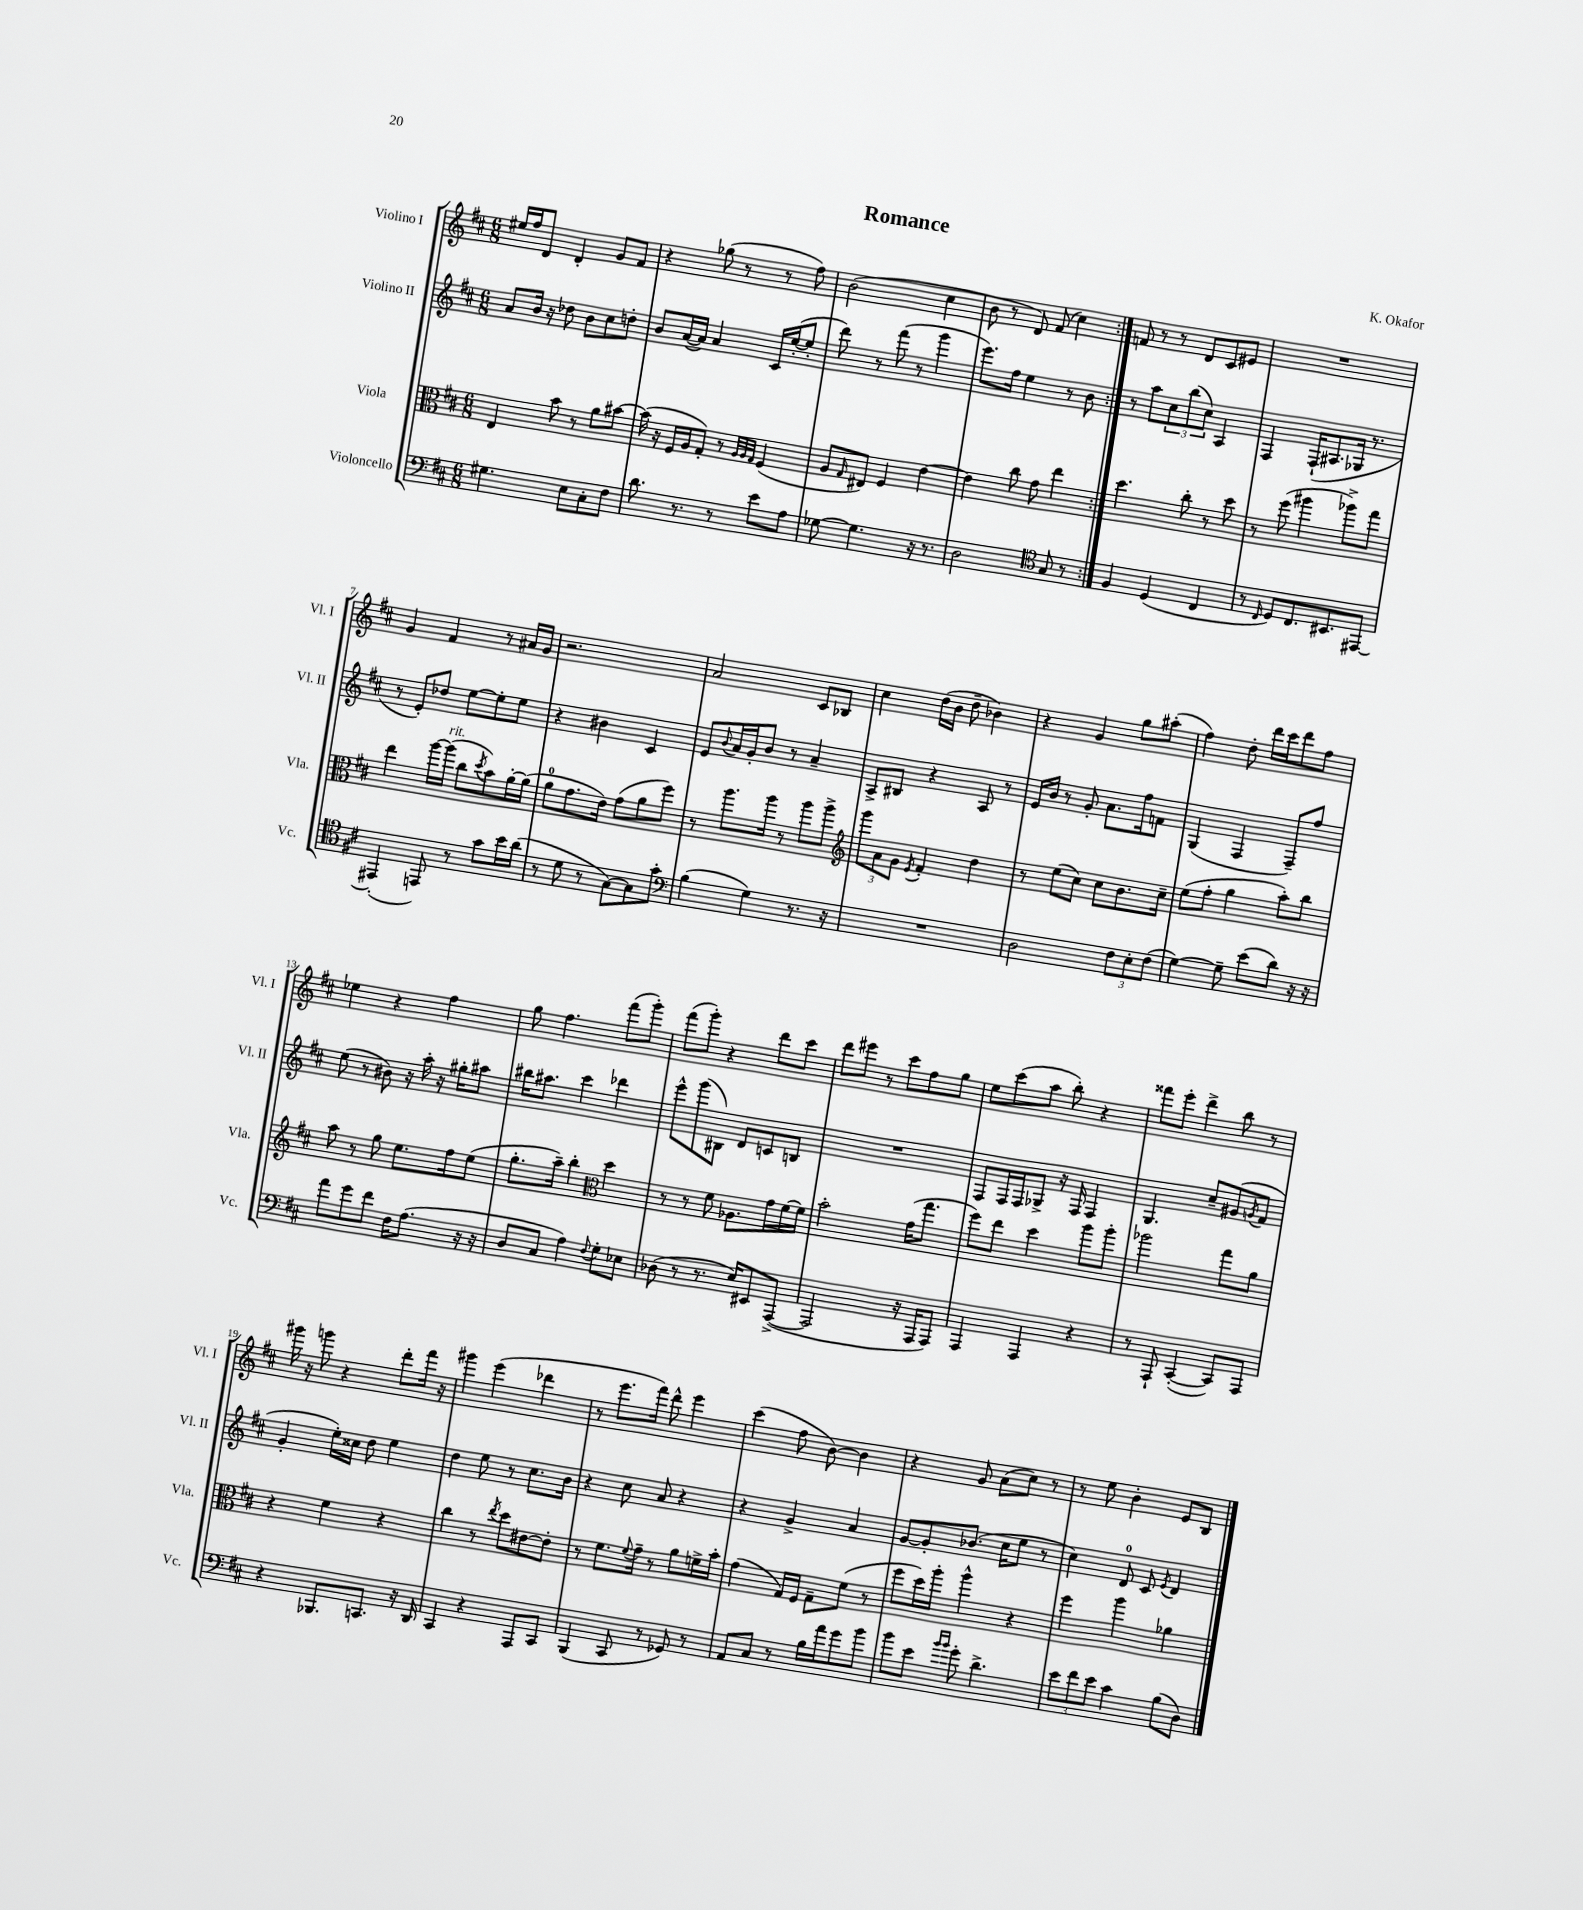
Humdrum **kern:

**kern	**kern	**kern	**kern
*staff4	*staff3	*staff2	*staff1
*clefF4	*clefC3	*clefG2	*clefG2
*k[f#c#]	*k[f#c#]	*k[f#c#]	*k[f#c#]
*M6/8	*M6/8	*M6/8	*M6/8
4.G#	4E	8a	16ee#
.	.	.	16ff#
.	.	16b	8d
.	.	16r	.
.	8b	8dd-	4d'
8E	8r	8b	.
8C#'	8a	8cc#	8g
8F#	[8b#	8dd'	8f#
=	=	=	=
8.d	(16b#]	8b	4r
.	16r	.	.
.	16F#	([16a	.
8.r	16A	16a])	.
.	8G')	4a	(8gg-
8r	8r	.	8r
.	32qqA	.	.
.	32qqA	.	.
.	32qqG	.	.
8e	(4F#	16c#	8r
.	.	([16ee'	.
8A	.	8ee']	8ff#)
=	=	=	=
[8G-	8A	8ddd)	(2b
.	16qqG	.	.
4.G-]	8E#)	8r	.
.	4F#	(8fff#	.
.	.	8r	.
16r	[4e	4ggg	4cc#
8.r	.	.	.
=	=	=	=
2D	4e]	8.eee)	8b
.	.	.	8r
.	.	16ff#	.
.	8cc#	4ee	8d)
.	8g	.	(8f#
*clefC4	*	*	*
8G	4ee	8r	4cc#)
8r	.	8b	.
=:|!	=:|!	=:|!	=:|!
4F#	4.dd	8r	8f
.	.	8aa	8r
(4D	.	12cc#	8r
.	.	(12bb	.
.	8cc#'	.	8d
.	.	12cc#)	.
4C#	8r	4A	8c#
.	8dd	.	8e#
=	=	=	=
8r	8r	4F#	2.r
16qqC#	.	.	.
8D)	(8ff#	.	.
8.C#	4aa#	(16F#`	.
.	.	8.A#	.
8.BB#	.	.	.
.	8aa-^)	16G-	.
.	.	8.r	.
[8EE#	8gg	.	.
=	=	=	=
(4EE#']	4ee	8r	4g
.	.	8e')	.
8EE)	[16aa	8dd-	4f#
.	(16aa]	.	.
8r	8cc#	[8ee	.
.	8qdd	.	.
8g	8b)	8ee']	8r
16b	[16a'	8ee	16a#
(16a	(16a]	.	16g
=	=	=	=
8r	8a	4r	2.r
8d	8.g	.	.
8r	.	4b#	.
.	16e)	.	.
[8G)	(8g	.	.
8G]	8a	4c#	.
8g'	8ff#)	.	.
=	=	=	=
*clefF4	*	*	*
(4B	8r	8e	2a
.	.	8qqb	.
.	8.aa	16a	.
.	.	16g'	.
4G)	.	8b	.
.	16aa	.	.
.	8r	8r	.
8.r	8aa	4a~	8c#
.	8aa^	.	8B-
16r	.	.	.
=	=	=	=
*	*clefG2	*	*
2.r	12ggg	8A^	4cc#
.	12a	.	.
.	.	8B#	.
.	12g	.	.
.	8qe	.	.
.	4f#'	4r	(16dd
.	.	.	16b
.	.	.	8dd~
.	4dd	8A	4b-)
.	.	8r	.
=	=	=	=
2D	8r	16e	4r
.	.	16b	.
.	(8ee	8r	.
.	8cc#)	8g'	4g
.	8cc#	8.a	.
12F#	8.b	.	8gg
.	.	16ff#	.
12E'	.	.	.
.	.	8f	(8aa#'
(12F#	.	.	.
.	16cc#~	.	.
=	=	=	=
[4G)	(8ee	(4G	4ff#)
.	8ff#'	.	.
8G~]	4gg	4F#	8dd'
(8e	.	.	16ddd
.	.	.	16ccc#
8d)	8aa')	8F#~)	8ddd
16r	8bb	8ff#	8ff#
16r	.	.	.
=	=	=	=
8a	8aa	(8ee	4ee-
8g	8r	8r	.
8f#	8gg	8b#)	4r
16F#	8.ee	16r	.
(8.A	.	16aa'	.
.	.	16r	4ff#
.	16ff#	16gg#'	.
16r	(8ee	8aa#	.
16r	.	.	.
=	=	=	=
8D	8.gg'	16bb#	8gg
.	.	8.aa#	.
8C#	.	.	4.ff#
.	16aa~)	.	.
4A)	4bb'	4ccc#	.
*	*clefC3	*	*
8qqF#	.	.	.
8G'	4dd	4ddd-	(8fff#
8E-	.	.	8ggg')
=	=	=	=
(8D-	8r	8eee^^	(8fff#
8r	8r	(8ggg	8ggg')
8.r	8f#	8B#)	4r
.	8.A-	8d	.
16E)	.	.	.
8EE#	.	8c	8ddd
.	16g	.	.
([8AAA^	[16f#	8B	8ccc#
.	16f#]	.	.
=	=	=	=
2AAA]	2b'	2.r	8ddd
.	.	.	8eee#
.	.	.	8r
.	.	.	8ccc#
16r	(16g	.	8ff#
16AAA	8.gg	.	.
8AAA)	.	.	8gg
=	=	=	=
4AAA	8ff#)	8F#	8ee
.	8ee	16F#	(8ccc#
.	.	16F#	.
4AAA	4dd	8G-^	8aa
.	.	16r	8bb')
.	.	16F#	.
4r	8aa	4F#	4r
.	8aa'	.	.
=	=	=	=
8r	2aa-	4.G	8fff##
8AAA`	.	.	8eee'
([4CC#'	.	.	4ddd^
.	.	8cc#~	.
8CC#])	8gg	(8g#	8bb
.	.	8qg	.
8AAA	8a	8f#	8r
=	=	=	=
4r	4r	4g'	16ggg#
.	.	.	16r
.	.	.	8ggg
8.BBB-	4f#	16ee')	4r
.	.	16cc##	.
.	.	8dd	.
8.CC	.	.	.
.	4r	4ee	8ddd'
16r	.	.	16fff#
16DD	.	.	16r
=	=	=	=
4CC#	4cc#	4dd	4ggg#
4r	8r	8ee	(4eee
.	8qee	.	.
.	8dd	8r	.
8AAA	[8e#	8.cc#	4ddd-
8CC#	8e#']	.	.
.	.	16b	.
=	=	=	=
(4BBB	8r	4r	8r
.	8.f#	.	8.eee
8CC#	.	8cc#	.
.	8qqf#	.	.
.	16g~	.	16fff#)
8r	8r	8a	8ddd^^
8GG-)	8a	4r	4eee
8r	16f^	.	.
.	16b'	.	.
=	=	=	=
8AA	(4g	4r	(4ccc#
8C#	.	.	.
8r	16G)	4g^	8ff#
.	16F#	.	.
16B	8G~	.	[8b)
16a	.	.	.
8g	(8f#	4a	4b]
8b	8r	.	.
=	=	=	=
8b	8ff#	[8g	4r
8e	16dd)	8g']	.
.	16aa'	.	.
16qqb	.	.	.
16qqb	.	.	.
8g'	4aa^^	(8.b-	8g
4.d^	.	.	(8a
.	.	16cc#	.
.	4r	8ee	8cc#)
.	.	8r	8r
=	=	=	=
12e	4ff#	4cc#)	8r
12f#	.	.	.
.	.	.	8ee
12e	.	.	.
4c#	4aa	8d	4b'
.	.	8c#	.
.	.	8qe	.
(8B	4a-	4d	8e
8D)	.	.	8B
==	==	==	==
*-	*-	*-	*-
